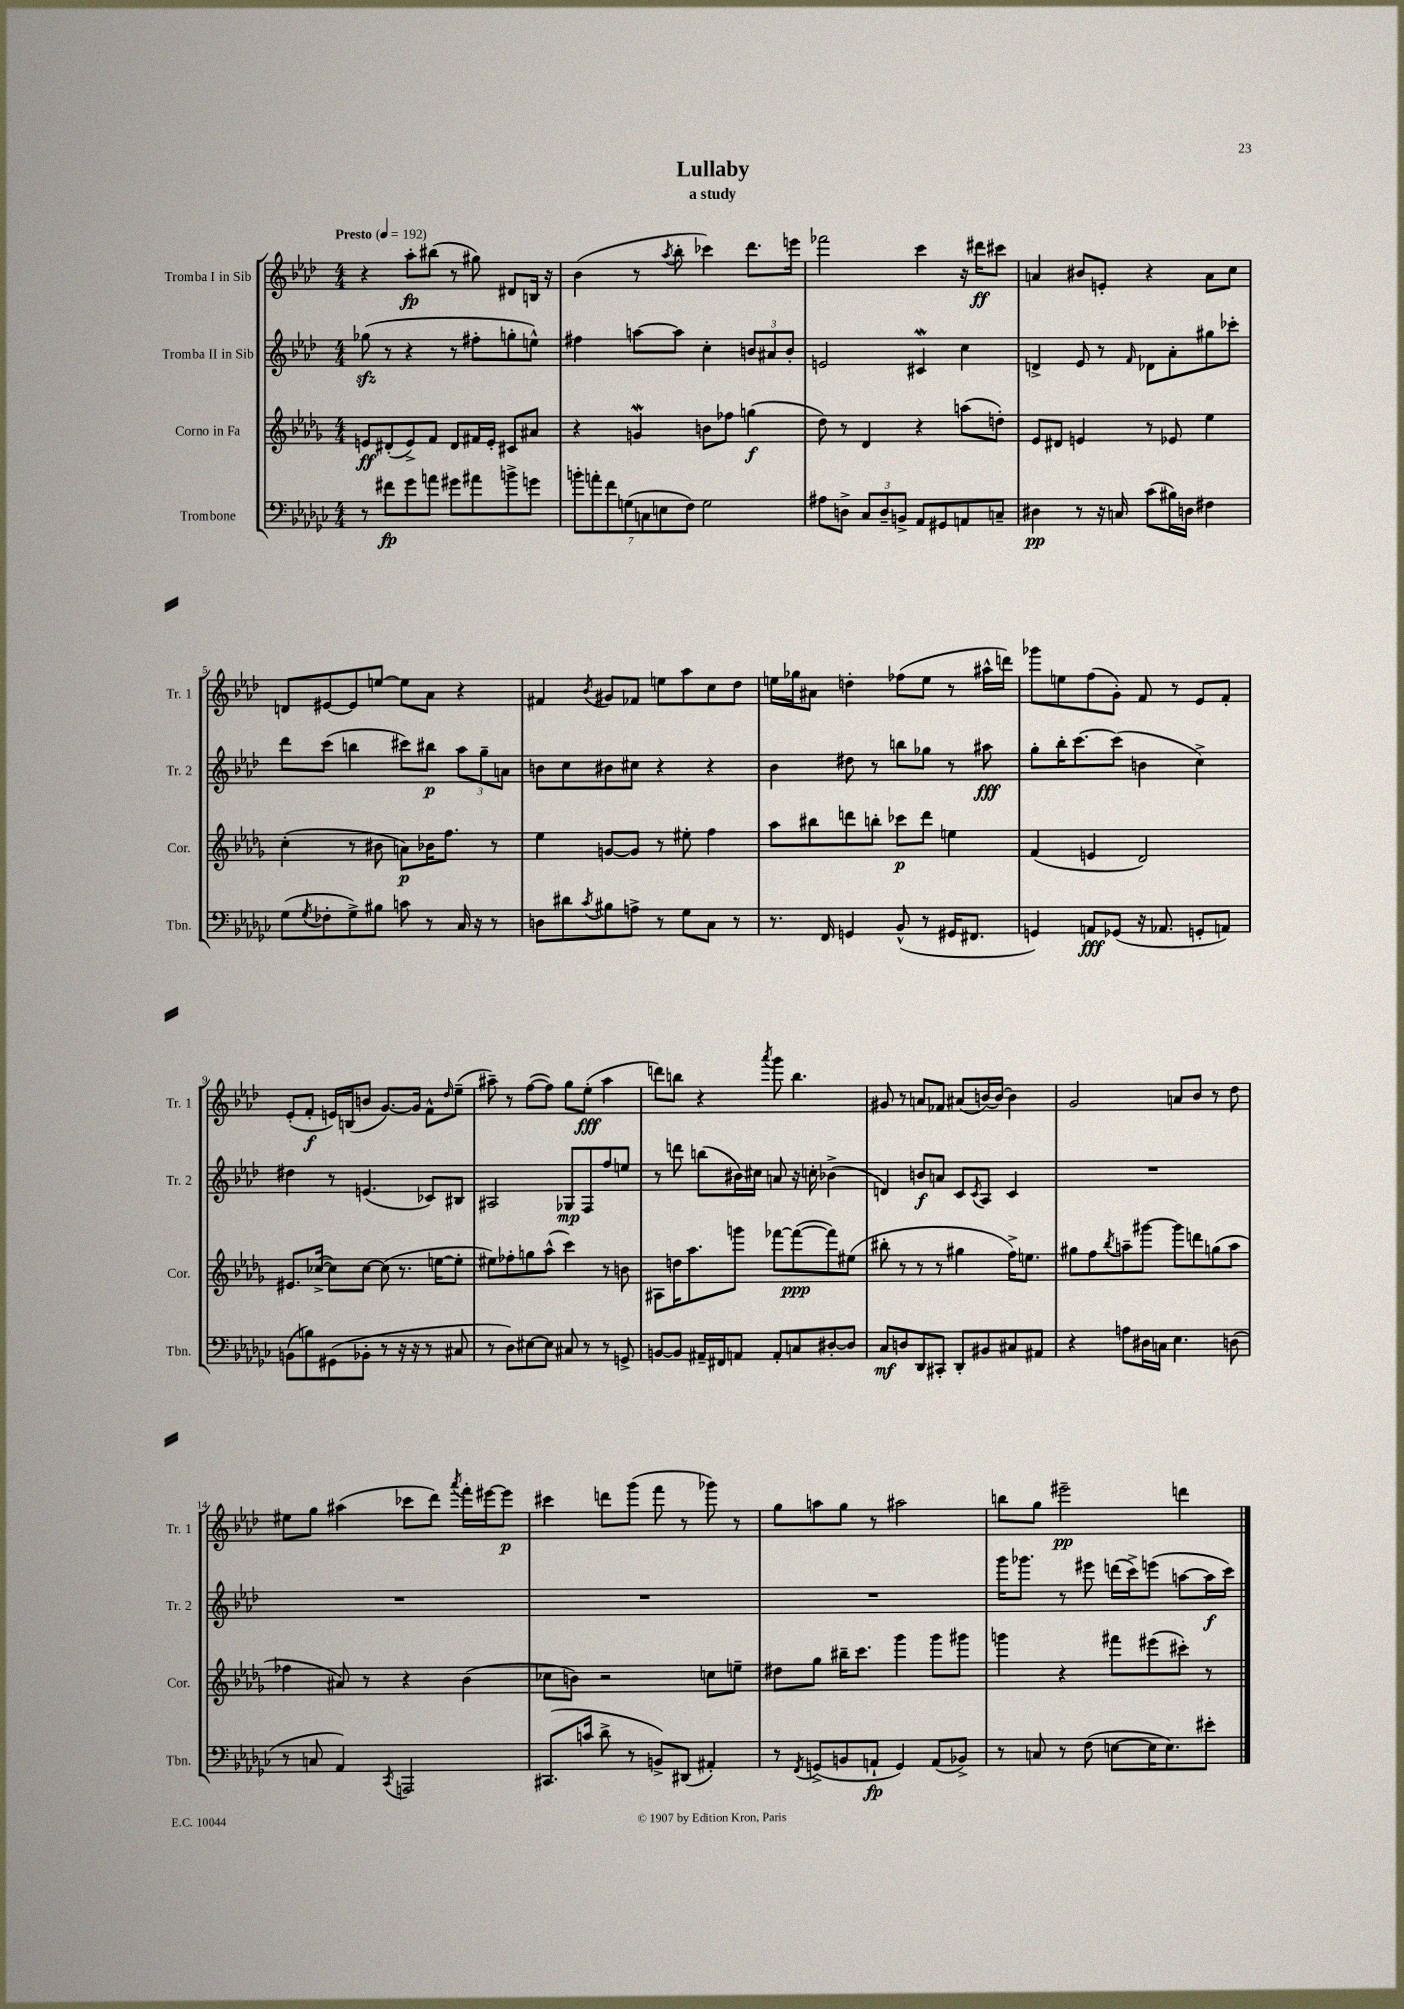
\header { title = "Lullaby" subtitle = "a study" }
<<
\new StaffGroup <<
\new Staff = "s0" \with { instrumentName = "Tromba I in Sib" shortInstrumentName = "Tr. 1" } {
    \clef treble \key aes \major \numericTimeSignature \time 4/4 \tempo "Presto" 4 = 192
    r4 aes''8-.\fp bis''8( r8 gis''8) dis'8 b16 r16 |
    bes'4( r8 \acciaccatura { aes''8 } bes''8-. ces'''4) des'''8. e'''16 |
    fes'''2 c'''4 r16 dis'''16\ff cis'''8 |
    a'4 bis'8 e'8-. r4 a'8 c''8 |
    d'8 eis'8~ eis'8 e''8~ e''8 aes'8 r4 |
    fis'4 \acciaccatura { bes'8 } gis'8 fes'8 e''8 aes''8 c''8 des''8 |
    e''16 ges''16 ais'8 d''4-. fes''8( e''8 r8 ais''16-^ d'''16) |
    ges'''8 e''8 f''8( g'8-.) f'8 r8 ees'8 f'8-. |
    ees'8-.( f'8-.\f e'16) b16( b'8 g'8.~) g'16 f'8-^ \grace { des''16 } ees''8--( |
    ais''8--) r8 f''8~( f''8) g''8 ees''8-.\fff( ais''4 |
    d'''8) b''8 r4 \acciaccatura { aes'''8 } g'''8 b''4. |
    gis'8 r8 a'8 fes'8 ais'8( b'16~) b'16~ b'4 |
    g'2 a'8 bes'8 r8 des''8 |
    eis''8 g''8 ais''4( ces'''8 des'''8) \acciaccatura { aes'''8 } f'''16-. eis'''16~ eis'''8\p |
    cis'''4 d'''8 g'''8( f'''8 r8 ges'''8) r8 |
    g''8 a''8 g''8 r8 ais''2 |
    b''8 g''8 eis'''2--\pp d'''4 \bar "|." |
}
\new Staff = "s1" \with { instrumentName = "Tromba II in Sib" shortInstrumentName = "Tr. 2" } {
    \clef treble \key aes \major \numericTimeSignature \time 4/4
    ges''8\sfz( r8 r4 r8 fis''8-. g''8-. e''8-^) |
    fis''4 a''8~ a''8 c''4-. \tuplet 3/2 { b'8 ais'8 b'8-. } |
    e'2 cis'4\mordent c''4 |
    d'4-> ees'8 r8 \grace { f'16 } des'8 aes'8-. gis''8 ces'''8-. |
    des'''8 c'''8( b''4 cis'''8) bis''8\p \tuplet 3/2 { aes''8 g''8-- a'8 } |
    b'8 c''8 bis'8 cis''8 r4 r4 |
    bes'4 dis''8 r8 b''8 ges''8 r8 ais''8\fff |
    g''8-. bes''16-. c'''8.~ c'''8( b'4 c''4->) |
    dis''4 r8 e'4.( ces'8) bis8 |
    ais2 ges8\mp f8 f''8 e''8 |
    r8 d'''8 b''8( bis'16) cis''16 a'8 r16 c''16-. bes'4->( |
    d'4) b'8\f a'8 c'8 \acciaccatura { c'8 } aes8 c'4 |
    R1 |
    R1 |
    R1 |
    R1 |
    g'''16 ges'''8. r8 eis'''8 d'''16( c'''16->) e'''8( a''8~ a''16\f c'''16) \bar "|." |
}
\new Staff = "s2" \with { instrumentName = "Corno in Fa" shortInstrumentName = "Cor." } {
    \clef treble \key des \major \numericTimeSignature \time 4/4
    e'8\ff dis'8-.( e'8->) f'8 dis'8 fis'16 e'16-. cis'8 ais'8 |
    r4 g'4\mordent b'8 fes''8 g''4\f( |
    des''8) r8 des'4 r4 a''8( d''8-.) |
    ees'8 dis'8 e'4 r8 ees'8 ees''4 |
    c''4-.( r8 bis'8 a'8\p) bes'16 f''8. r8 |
    ees''4 g'8~ g'8 r8 eis''8-. f''4 |
    aes''8 bis''8 d'''8 b''8-. ces'''8\p d'''8 e''4 |
    f'4( e'4 des'2) |
    eis'8. ces''16~->( ces''8) ces''8~ ces''8( r8. e''16~ e''8-. |
    eis''8) fes''8-. g''8 aes''8-^( c'''4) r8 b'8 |
    ais8 d''16 aes''8. g'''8 fes'''8~ fes'''8~\ppp( fes'''8) eis''8( |
    bis''8-. r8 r8 r8 gis''4 f''16->) e''8. |
    gis''8 f''8 \acciaccatura { bes''8 } a''8-- gis'''8~ gis'''8 d'''8 g''8( a''8 |
    fes''4 ais'8) r8 r4 bes'4( |
    ces''8 b'8) r2 c''8 e''8-- |
    dis''8 ges''8 bis''16-- c'''8. ges'''4 ges'''8 gis'''8 |
    g'''4 r4 fis'''8 eis'''8( cis'''8-.) r8 \bar "|." |
}
\new Staff = "s3" \with { instrumentName = "Trombone" shortInstrumentName = "Tbn." } {
    \clef bass \key ges \major \numericTimeSignature \time 4/4
    r8 fis'8\fp ges'8 a'8 gis'8 ais'8 b'8-> g'8 |
    \tuplet 7/4 { b'8-. a'8-. f'8 g8( c8 e8 f8) } g2 |
    ais8 d8-> \tuplet 3/2 { ces8 d8-- b,8-> } aes,8 gis,8 a,8 c8-- |
    dis4\pp r8 r16 c16 ces'8( bis16) d16 fis4 |
    ges8( \acciaccatura { ges8 } fes8-. ges8->) bis8 c'8 r8 ces16 r16 r8 |
    d8 dis'8 \acciaccatura { ces'8 } bis8 a8-> r8 ges8 ces8 r8 |
    r8. f,16 g,4 bes,8-^( r8 gis,16 fis,8. |
    g,4) a,8\fff ges,8( r16 aes,8. g,8-. a,8) |
    b,8( b8) gis,8( bes,8-. r8 r16 r16 r8 cis8 |
    r8 des8) eis8~ eis8 cis8 r8 r8 g,8-> |
    b,8~ b,8 ais,16-- fis,16 a,8 a,8-. c8 dis8~-. dis8 |
    ces8\mf d8 des,8 cis,8-. des,8-. bis,8 cis8 ais,8 |
    r4 a8 dis16 c16 ees4. d8( |
    r8 c8 aes,4) \acciaccatura { ces,8 } a,,2 |
    cis,8.( c'16 des'8-> r8 b,8->) dis,8( ais,4-.) |
    r8 \acciaccatura { f,8 } g,8->( b,8 a,8-!\fp g,4) a,8( bes,8->) |
    r8 c8 r8 f8( e8~ e16 e8.) eis'8-. \bar "|." |
}
>>
>>
